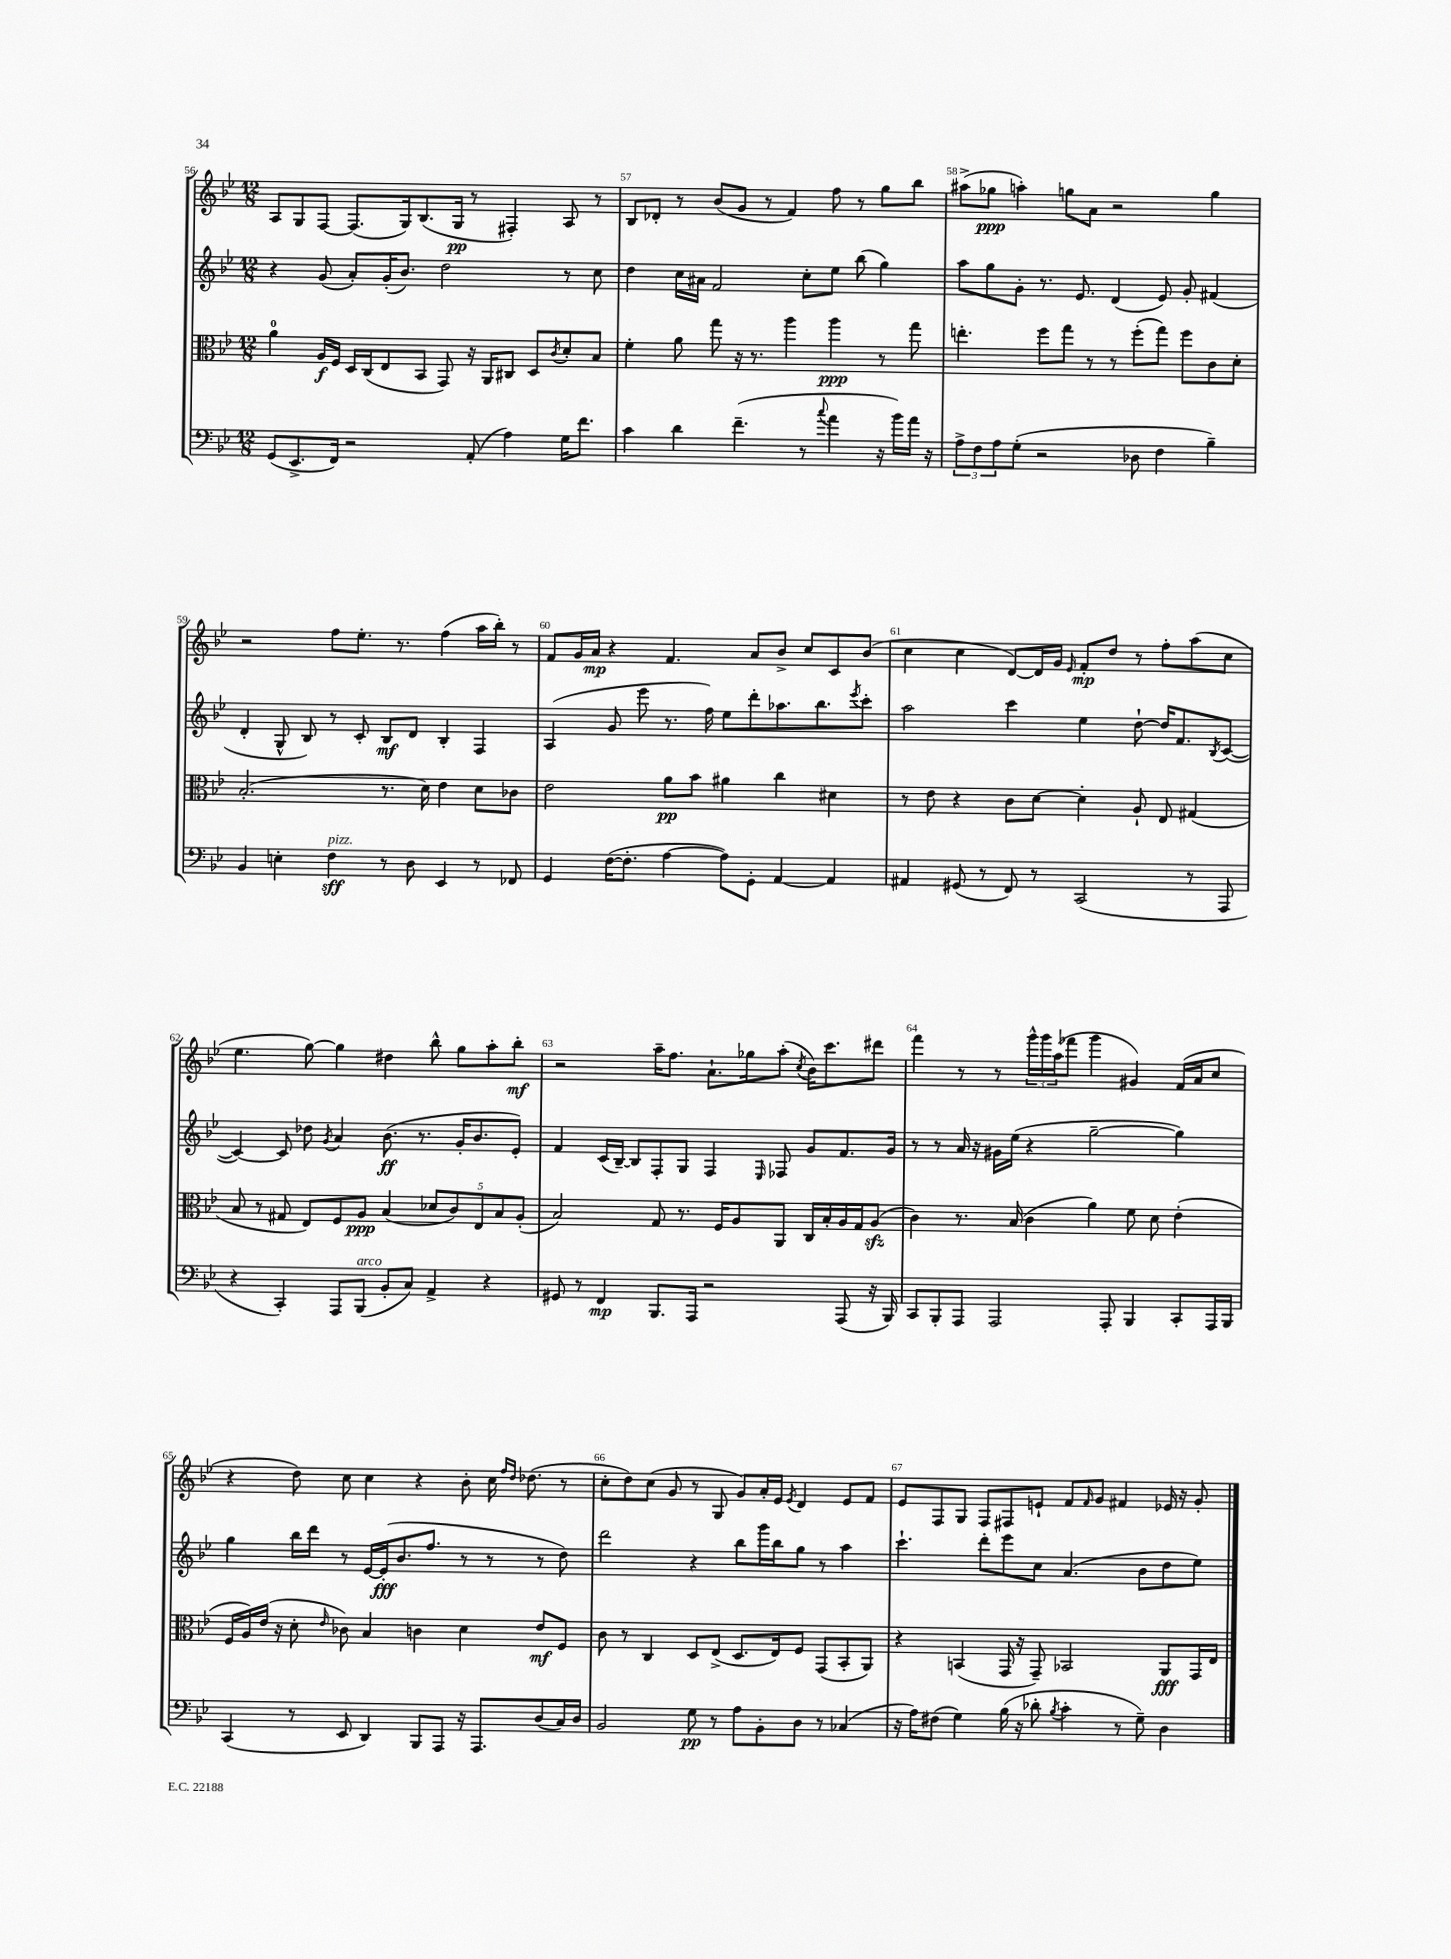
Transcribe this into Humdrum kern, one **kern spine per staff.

**kern	**kern	**kern	**kern
*staff4	*staff3	*staff2	*staff1
*clefF4	*clefC3	*clefG2	*clefG2
*k[b-e-]	*k[b-e-]	*k[b-e-]	*k[b-e-]
*M12/8	*M12/8	*M12/8	*M12/8
(8GG	4a	4r	8A
8.EE-^	.	.	8G
.	16A	(8g	[8F
16FF)	16F	.	.
2r	16D	8a')	(8.F]
.	(16C	.	.
.	8E-	(16g'	.
.	.	8.b-)	16G)
.	8BB-	.	(8.B-
.	8GG)	2dd	.
.	.	.	16G
(8AA'	16r	.	8r
.	16AA	.	.
4A)	8C#	.	4F#')
.	8D	.	.
.	8qc	.	.
16G	8d'	8r	8A
8.f	.	.	.
.	8B-	8cc	8r
=	=	=	=
4c	4f'	4dd	8B-
.	.	.	8d-'
4d	8a	16cc	8r
.	.	16a#	.
.	8gg	2f	(8b-
(4.f~	16r	.	8g
.	8.r	.	.
.	.	.	8r
.	4aa	.	4f)
8r	.	8cc'	.
8qqcc	.	.	.
4a	4aa	8ee-	8ff
.	.	(8bb-	8r
16r	8r	4gg)	8gg
16b-)	.	.	.
16a	8gg	.	8bb-
16r	.	.	.
=	=	=	=
12A^	4.ee'	8aa	(8aa#^
12F	.	.	.
.	.	8gg	8gg-
12A	.	.	.
(8G'	.	8g'	4aa')
2r	8ff	8.r	.
.	8gg	.	8gg
.	.	8.e-	.
.	8r	.	8a
.	8r	(4d	2r
8D-	(8ff'	.	.
4F	8gg)	8e-)	.
.	8ff	8g'	.
4B-~)	8c	(4f#	4gg
.	8d'	.	.
=	=	=	=
4BB-	(2.B-'	4d'	2r
4E'	.	8G^^	.
.	.	8B-)	.
4F	.	8r	8ff
.	.	8c'	8.ee-'
8r	8.r	8B-	.
.	.	.	8.r
8D	.	8d	.
.	16d)	.	.
4EE-	4e-	4B-'	(4ff
8r	8d	4F	16aa
.	.	.	16bb-')
8FF-	8c-	.	8r
=	=	=	=
4GG	2e-	(4A	8f
.	.	.	16g
.	.	.	16a
([16F	.	8g	4r
8.F']	.	.	.
.	.	8eee-	.
[4A	8a	8.r	4.f
.	8b-	.	.
.	.	16ff)	.
8A])	4a#	8ee-	.
8GG'	.	8ddd'	8a
[4AA	4cc	8.aa-	8b-^
.	.	.	8cc
.	.	8.bb-	.
4AA]	4d#	.	8c
.	.	8qeee-	.
.	.	8ccc'	(8b-
=	=	=	=
4AA#	8r	2aa	4cc
.	8e-	.	.
(8GG#	4r	.	4cc
8r	.	.	.
8FF)	8c	4ccc	[8d)
8r	[8d	.	16d]
.	.	.	16g
.	.	.	16qqe-
(2CC	4d']	4ee-	8f'
.	.	.	8dd
.	8A`	[8dd`	8r
.	8E-	16dd]	8ff'
.	.	8.f	.
8r	(4G#	.	(8aa
.	.	8qB-	.
8AAA	.	([8c	8cc
=	=	=	=
4r	8B-	4c_)	4.ee-
.	8r	.	.
4CC')	8G#	8c]	.
.	8E-)	8dd-	[8gg)
.	.	8qg	.
8AAA	8F	4a	4gg]
(8BBB-	8A	.	.
8BB-'	(4B-	(8.b-	4dd#
8C)	.	.	.
.	.	8.r	.
4AA^	10d-	.	8bb-^^
.	10c)	.	.
.	.	16g'	8gg
.	.	8.b-	.
.	10E-	.	.
4r	.	.	8aa'
.	10B-	.	.
.	.	8e-')	8bb-'
.	(10A'	.	.
=	=	=	=
8GG#	2B-)	4f	2r
8r	.	.	.
4FF	.	(16c	.
.	.	[16B-~)	.
.	.	8B-]	.
8.BBB-	8G	8F'	16aa~
.	.	.	8.ff
.	8.r	8G	.
16AAA	.	.	.
2r	.	4F	8.a`
.	16F	.	.
.	8A	.	.
.	.	.	16gg-
.	.	16qqE-	.
.	8AA	8F-	(8aa'
.	.	.	8qcc
.	16C	8g	16b-)
.	16B-'	.	8.ccc
(8AAA	16A	8.f	.
.	16G	.	.
16r	(8A	.	8ddd#
16BBB-)	.	16g	.
=	=	=	=
8CC	4c)	8r	4fff
8BBB-'	.	8r	.
8AAA	8.r	16a	8r
.	.	16r	.
2AAA	.	16g#	8r
.	(16B-	(16ee-	.
.	4c	4r	24ggg^^
.	.	.	24ggg
.	.	.	(24aa
.	.	.	8fff-
.	4a)	[2gg~	4ggg
8AAA'	.	.	.
4BBB-	8f	.	4g#)
.	8d	.	.
8CC'	(4e-'	4gg])	(16f
.	.	.	16a
16AAA	.	.	8cc
16BBB-	.	.	.
=	=	=	=
(4CC	16F	4gg	4r
.	16A)	.	.
.	(16e-	.	.
.	16r	.	.
8r	8d'	16bb-	8dd)
.	.	16ddd	.
.	16qqe-	.	.
8EE-	8c-)	8r	8cc
4DD)	4B-	[16e-	4cc
.	.	(16e-']	.
.	.	8.b-	.
8BBB-	4c	.	4r
.	.	8.ff	.
8AAA	.	.	.
16r	4d	8r	8b-'
8.AAA	.	.	.
.	.	8r	16cc
.	.	.	16qqff
.	.	.	16qqdd
.	.	.	(8.dd-
(8D	8e-	8r	.
16C)	8F	8dd)	8r
16D	.	.	.
=	=	=	=
2BB-	8c	2ddd	8cc'
.	8r	.	8dd)
.	4C	.	(8cc
.	.	.	8g
8G	8D	4r	8r
8r	(8E-^	.	8G
8A	8.D	8bb-	8g)
8BB-'	.	16ggg	16a'
.	16E-)	16bb-	16e-
.	.	.	8qe-
8D	8F	8gg	4d
8r	(8GG	8r	.
(4C-	8BB-'	4aa	8e-
.	8AA)	.	8f
=	=	=	=
16r	4r	4.ccc`	8e-
16A)	.	.	.
(8F#	.	.	8F
4G)	(4BB	.	8G
.	.	8ddd'	8F
(16B-	16GG	8eee-	8F#
16r	16r	.	.
8d-'	8GG~)	8cc	8e`
8qB-	.	.	.
4c'	2BB-	(4.a	8f
.	.	.	16qqf
.	.	.	8g
8r	.	.	4f#
8G~)	.	8b-	.
4D	8AA	8dd	16e-
.	.	.	16r
.	16GG	8ee-)	8g'
.	16E-	.	.
==	==	==	==
*-	*-	*-	*-
